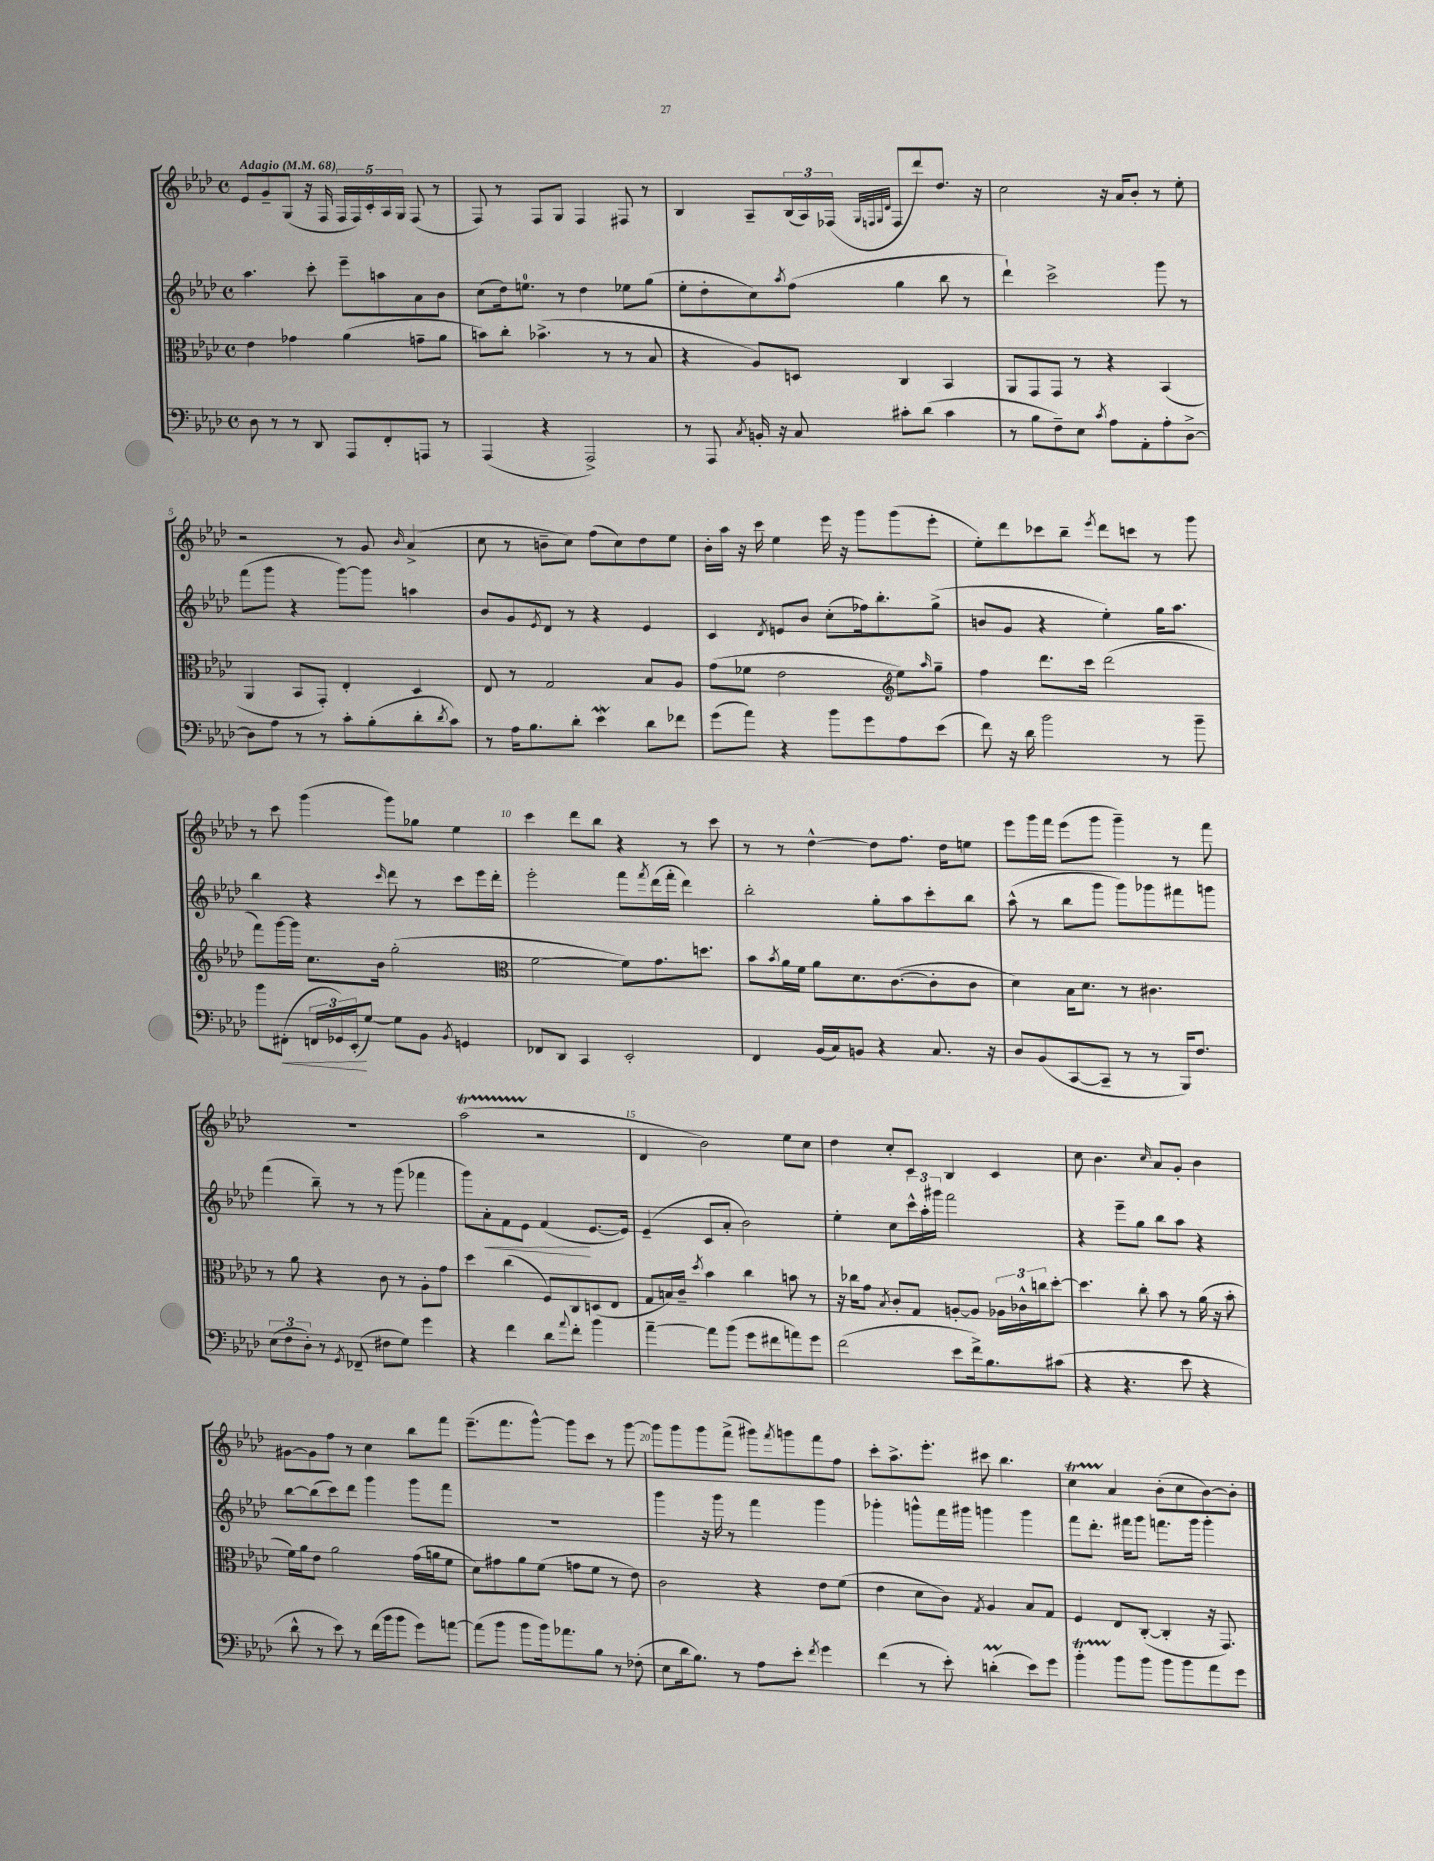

**kern	**kern	**kern	**kern
*staff4	*staff3	*staff2	*staff1
*clefF4	*clefC3	*clefG2	*clefG2
*k[b-e-a-d-]	*k[b-e-a-d-]	*k[b-e-a-d-]	*k[b-e-a-d-]
*M4/4	*M4/4	*M4/4	*M4/4
*met(c)	*met(c)	*met(c)	*met(c)
*MM68	*MM68	*MM68	*MM68
8D-\	4e-\	4.aa-\	8e-/L
8r	.	.	8g~/
8r	4g-\	.	(8G/J
8DD-/	.	8ccc'\	16r
.	.	.	16F/
8AAA-/L	(4a-\	8eee-~\L	20F/LL
.	.	.	20F/)
.	.	.	20c'/
8FF'/	.	8aa\	.
.	.	.	20A-/
.	.	.	20G/JJ
8AAA/J	8g~\L	8a-\	(8F/
8r	8a-\J	8b-\J	8r
=	=	=	=
(4AAA-/	8b\L)	(8cc\L	8F/)
.	8cc'\J	16dd-\k)	8r
.	.	8.ee\J	.
4r	(4.b-^\	.	8F/L
.	.	8r	8G/J
2AAA-^/)	.	4dd-\	4F/
.	8r	.	.
.	8r	8ee-\L	8F#/
.	8B-/	(8gg\J	8r
=	=	=	=
8r	4r	8ee-'\L	4B-/
8AAA-/	.	8dd-'\	.
8qC/	.	.	.
16BB'/	8A-/L)	8cc\)	8A-~/L
16r	.	.	.
.	.	8qaa-/	.
8C/	8D/J	(8ff\J	(24B-/L
.	.	.	24A-/)
.	.	.	(24F-/JJ
.	.	.	32qqG/LLL
.	.	.	32qqF/
.	.	.	32qqG/
.	.	.	32qqd-/JJJ
8c#'\L	4C/	4gg\	8F/L
(8d-\J	.	.	8ddd-/)
4c#\	4BB-/	8bb-\	8.dd-/J
.	.	8r	.
.	.	.	16r
=	=	=	=
8r	8AA-/L	4ddd-`\)	2cc\
8B-\L	8GG/	.	.
8F~\)	8GG/J	2ccc^\	.
8E-\J	8r	.	.
8qc/	.	.	.
8A-\L	4r	.	16r
.	.	.	16a-/LK
8AA-'\	.	.	8b-'/J
8A-'\	(4BB-/	8ggg\	8r
[8D-^\J	.	8r	8ee-'\
=	=	=	=
8D-\]L	4AA-/	(8fff\L	2r
8A-\J	.	8ggg\J	.
8r	8BB-/L	4r	.
8r	8GG'/J)	.	.
8c'\L	4E-'/	[8ggg\L)	8r
(8B-'\	.	8ggg\]J	8g/
.	.	.	16qqb-/
8d-'\	4D-/	4aa\	(4a-^/
8qd-/	.	.	.
8c\J)	.	.	.
=	=	=	=
8r	8E-/	8b-/L	8cc\
16A-\LK	8r	8g/	8r
8.B-\	.	.	.
.	.	8qe-/	.
.	2G/	8d-/J	8b~\L
8d-'\J	.	8r	8cc\J)
4e-\	.	4r	(8ff\L
.	.	.	8cc\)
8d-\L	8B-/L	4e-/	8dd-\
8f-\J	8A-/J	.	8ee-\J
=	=	=	=
(8g\L	(8g\L	4c/	16b-'\LL
.	.	.	16aa-\JJ
8a-\J)	8f-\J	.	16r
.	.	.	16ccc\
.	.	8qd-/	.
4r	2e-\	8e/L	4ee-\
.	.	8b-/J	.
8b-\L	.	(8cc'\L	16eee-\
.	.	.	16r
8g\	.	16ff-\k)	8ggg\L
.	.	8.bb-'\	.
*	*clefG2	*	*
8A-\	8ee-\L)	.	(8ggg\
.	16qqaa-/	.	.
(8e-\J	8gg~\J	(8gg^\J	8eee-'\J
=	=	=	=
8f\)	4ff\	8b/L	8ee-'\L)
16r	.	8g/J	8ddd-\
16d-\	.	.	.
2b-\	8.ddd-\L	4r	8ccc-\
.	.	.	8bb-~\J
.	16ccc\Jk	.	.
.	.	.	8qeee-/
.	(2ddd-\	4ee-'\)	8ddd-\L
.	.	.	8ccc\J
8r	.	16gg\LK	8r
.	.	8.aa-\J	.
8b-~\	.	.	8ggg\
=	=	=	=
8b-\L	8fff\L)	4bb-\	8r
(8FF#'\J	[16ggg\L	.	8ccc\
.	16ggg\]JJ	.	.
24FF/LL	8.cc\L	4r	(4ggg\
24GG-/)	.	.	.
(24EE-'/J	.	.	.
[8G/J)	.	.	.
.	16b-\Jk	.	.
.	.	16qqccc/	.
8G\]L	(2gg'\	8ddd-\	8ggg\L)
8BB-\J	.	8r	8gg-\J
8qBB-/	.	.	.
4GG/	.	8ccc\L	4ee-\
.	.	16eee-\L	.
.	.	16ddd-'\JJ	.
=	=	=	=
*	*clefC3	*	*
8FF-/L	[2f\	2eee-'\	4ccc\
8DD-/J	.	.	.
4CC/	.	.	8ddd-\L
.	.	.	8bb-\J
2EE-'/	8f\]L)	8fff\L	4r
.	.	8qfff/	.
.	8.g\	(16ddd-\L	.
.	.	16fff'\JJ	.
.	.	4ddd-\)	8r
.	8.dd\J	.	.
.	.	.	8ccc\
=	=	=	=
4FF/	8b-\L	2bb-'\	8r
.	8qb-/	.	.
.	16a-\L	.	8r
.	16f\JJ	.	.
(16BB-/LL	8a-\L	.	[4dd-^^\
16C/J)	.	.	.
8BB/J	8.d-\	.	.
4r	.	8gg'\L	8dd-\]L
.	([8.c\	.	.
.	.	8aa-\	8.ff\J
8.C/	8c'\]	8ccc'\	.
.	.	.	16dd-\LK
.	8c\J	8bb-\J	8ee\J
16r	.	.	.
=	=	=	=
8D-/L	4d-\)	(8aa-^^\	8eee-\L
(8BB-/	.	8r	16ggg\L
.	.	.	16fff\JJ
[8CC/	16B-\LK	8bb-\L	(8eee-\L
.	8.d-\J	.	.
8CC~/]J	.	8ggg\J	8ggg\J
8r	8r	8ggg\L)	4ggg~\)
8r	4.c#\	8ggg-\	.
16BBB-/LK)	.	8fff#\	8r
8.F/J	.	.	.
.	.	8ggg\J	8fff\
=	=	=	=
(12E-\L	8r	(4fff\	1r
12F\	.	.	.
.	8a-\	.	.
12D-'\J)	.	.	.
8r	4r	8bb-~\)	.
8qGG/	.	.	.
(8FF-~/	.	8r	.
8F#\L	8c\	8r	.
8G\J)	8r	(8ggg\	.
4g\	8A-'\L	4fff-\	.
.	8g\J	.	.
=	=	=	=
4r	4dd-\	8ggg\L)	(2aa-\
.	.	8a-'\	.
4f\	(4cc\	8f\	.
.	.	8e-\J	.
8d-\L	8F/L)	(4f/	2r
8qqa-/	.	.	.
8f'\J	8C/	.	.
4b-\	(8D/	[8.e-/L	.
.	8E-/J	.	.
.	.	16e-/]Jk)	.
=	=	=	=
[4a-~\	8G/L	(4e-~/	4d-/
.	16B/L)	.	.
.	16c~/JJ	.	.
.	8qdd-/	.	.
8a-\]L	4b-\	8c/L	2b-\)
(8b-\J	.	8a-'/J	.
8g\L	4cc\	2b-\)	.
8f#\	.	.	.
8a\)	8b\	.	8ee-\L
8g\J	8r	.	8cc\J
=	=	=	=
(2f\	16r	4ee-'\	4dd-\
.	16cc-\LK	.	.
.	8g\J	.	.
.	8qB-/	.	.
.	8c'/L	8cc\L	8cc'/L
.	8G/J	24ccc^^\L	8c/J
.	.	24aa-'\	.
.	.	24ggg#\JJ	.
8e-\L	[8A'/L	2fff\	4B-/
16f^\k)	8A/]J	.	.
8.B-\	.	.	.
.	24A-\LL	.	4c/
.	24c-^^\	.	.
.	24cc\J	.	.
(8c#\J	[8dd-'\J	.	.
=	=	=	=
4r	4.dd-\]	4r	8cc\
.	.	.	4.b-\
4.r	.	8eee-~\L	.
.	8cc'\	8gg\J	.
.	.	.	16qqcc/
.	8b-\	8bb-\L	8a-/L
8e-\	8r	8aa-\J	8g'/J
4r	(16a-\	4r	4b-\
.	16r	.	.
.	8b-'\	.	.
=	=	=	=
8d-^^\	16f\LL)	[8bb-\L	[8g#\L
.	16a-\J	.	.
8r	8e-\J	(8bb-\]	8g#\]
8e-\)	2a-\	8ccc\)	8ff\J
8r	.	8ddd-\J	8r
(16f\LL	.	4ggg\	4cc\
16b-\J	.	.	.
8b-\J	.	.	.
8g\L)	(16g\LL	8ggg\L	8bb-\L
.	16a\J	.	.
[8a\J	8f\J	8fff\J	8fff\J
=	=	=	=
(8a\]L	8d-\L)	1r	(8.eee-~\L
8b-\J	8g#\	.	.
.	.	.	8.fff\
8b-\L	8a-\	.	.
16b-\k)	(8f\J	.	[8ggg^^\J)
8.a-\	.	.	.
.	8g\L	.	8ggg\]L
8B-\J	8f\J	.	8ccc\J
8r	8r	.	8r
(8F-'\	8e-\)	.	[8ggg\
=	=	=	=
8E-\L	2c\	4ggg\	8ggg\]L
16d-\k	.	.	8ggg\
8.B-\J)	.	.	.
.	.	16r	8ggg\
.	.	16ggg\	.
8r	.	8r	(8fff^\J
8A-\L	4r	4fff\	8ggg#\L)
.	.	.	8qfff/
8e-'\J	.	.	8ggg\
8qf/	.	.	.
4g\	8e-\L	4ggg\	8fff\
.	(8f\J	.	8ff\J
=	=	=	=
(4f\	4e-\	4ggg-'\	8ccc'\L
.	.	.	8.aa-^\
8r	8d-\L	8ggg^^\L	.
.	.	.	8.eee-'\J
8e-'\)	8c\J)	16fff\L	.
.	.	16ggg#\JJ	.
.	8qG/	.	.
(4d'\	4A-/	4ggg\	8ccc#\
.	.	.	4.bb-\
8e-\L)	8B-/L	4ggg\	.
8g\J	8G/J	.	.
=	=	=	=
4b-'\	4F/	8fff\L	4cc\
.	.	8.ddd-'\J	.
8b-\L	8E-/L	.	4a-/
.	.	16fff#\LK	.
8b-\J	([8C'/J	8ggg\J	.
8b-\L	4C'/]	8.fff\L	(8b-'\L
8b-\	.	.	8cc\
.	.	16ggg\Jk	.
8a-\	16r	4ggg'\	[8b-\)
.	8.GG/)	.	.
8g\J	.	.	8b-'\]J
==	==	==	==
*-	*-	*-	*-
